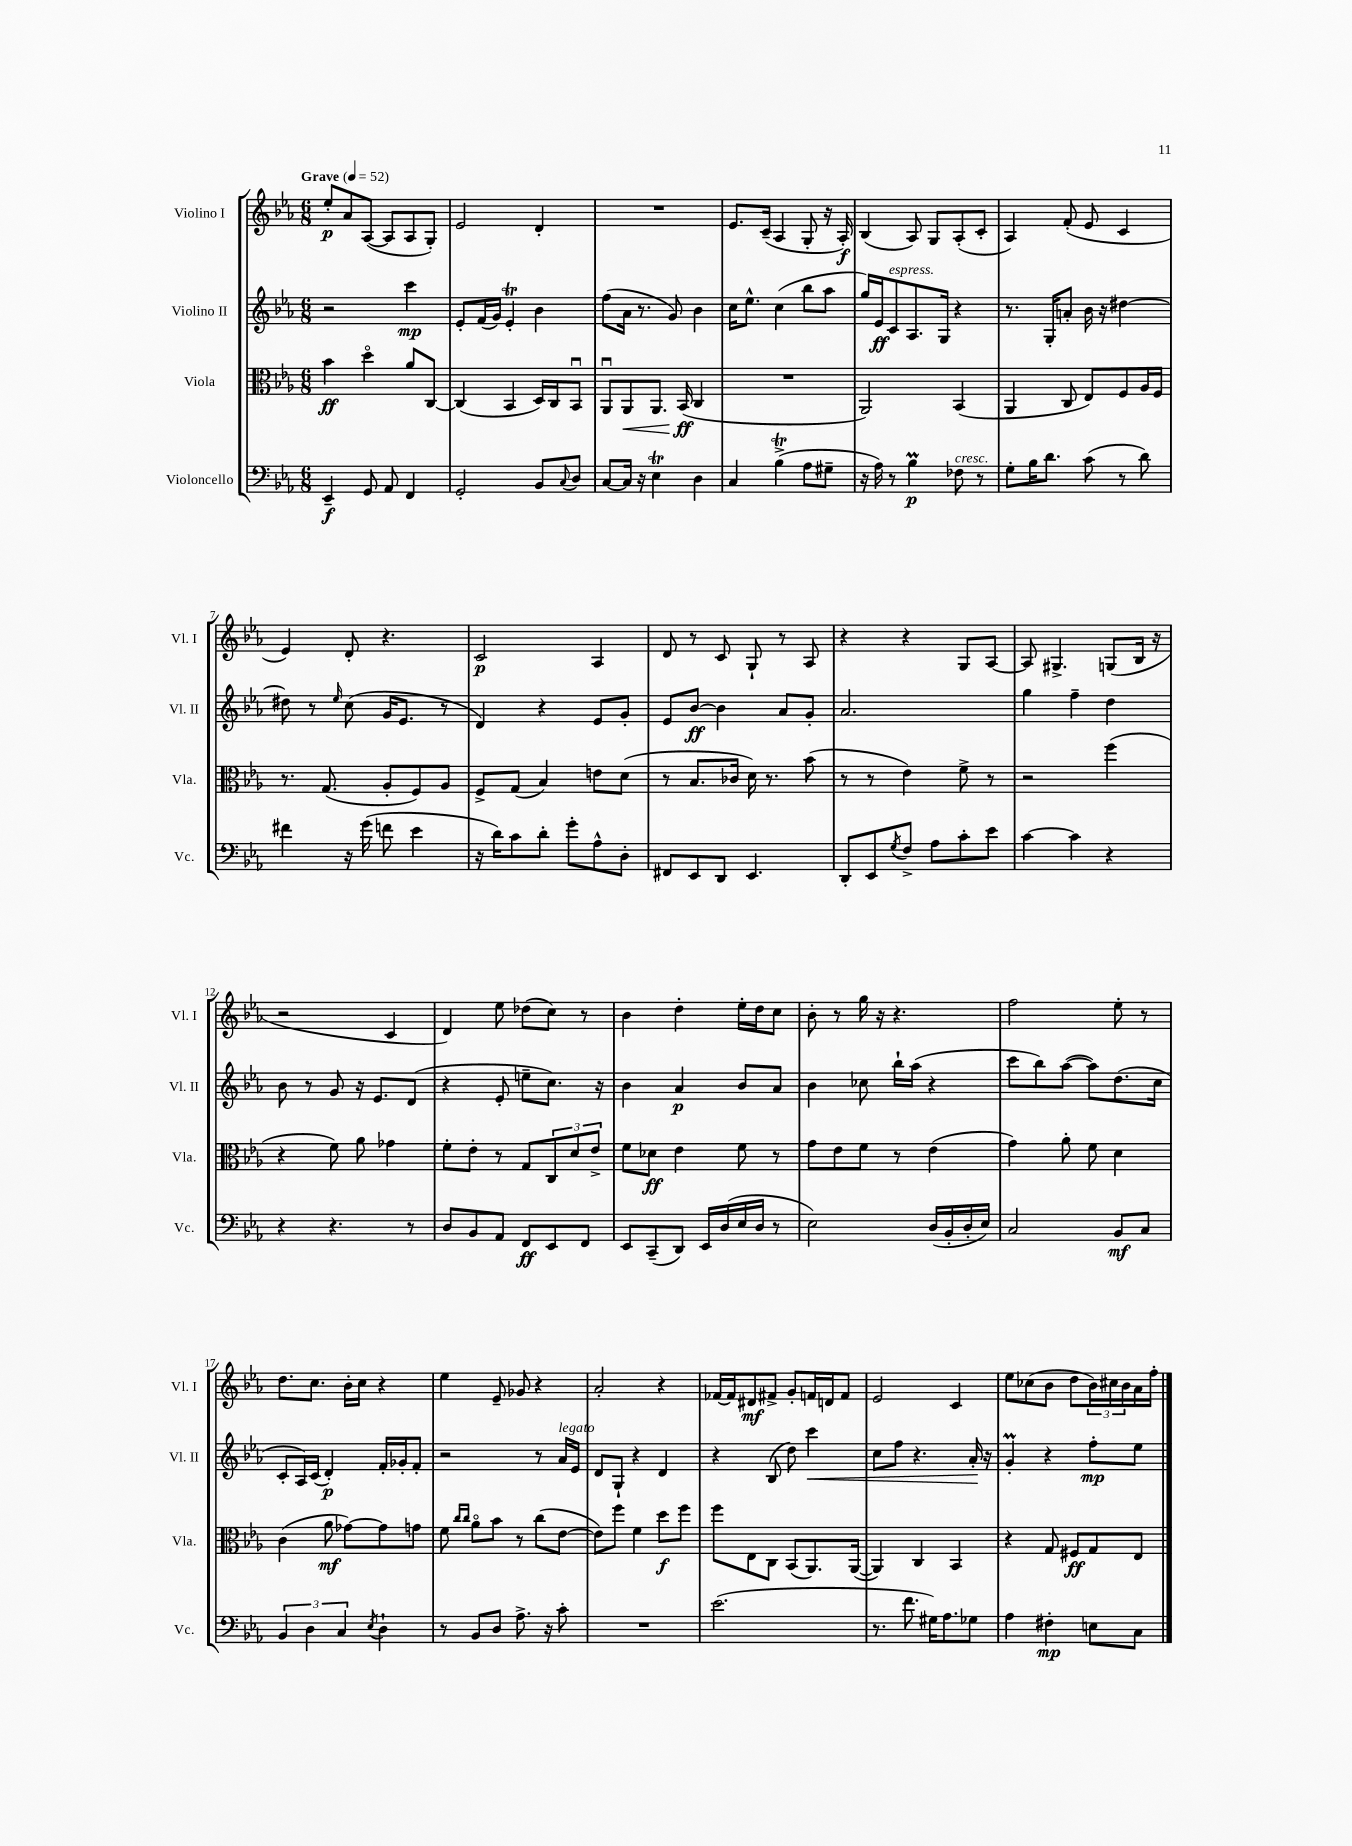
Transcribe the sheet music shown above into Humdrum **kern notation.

**kern	**kern	**kern	**kern
*staff4	*staff3	*staff2	*staff1
*clefF4	*clefC3	*clefG2	*clefG2
*k[b-e-a-]	*k[b-e-a-]	*k[b-e-a-]	*k[b-e-a-]
*M6/8	*M6/8	*M6/8	*M6/8
*MM52	*MM52	*MM52	*MM52
4EE-~	4b-	2r	8ee-'
.	.	.	8a-
8GG	4ddo	.	([8A-
8AA-	.	.	8A-]
4FF	8a-	4ccc	8A-
.	[8C	.	8G')
=	=	=	=
2GG'	(4C]	8e-'	2e-
.	.	(16f	.
.	.	16g)	.
.	4BB-	4e-'	.
8BB-	16D)	4b-	4d'
.	16C	.	.
8qqC	.	.	.
8D	8BB-u	.	.
=	=	=	=
[8C	8AA-u	(8ff	2.r
16C]	8AA-	16a-	.
16r	.	8.r	.
4E-	8.AA-	.	.
.	.	8g)	.
.	(16BB-	.	.
4D	4C	4b-	.
=	=	=	=
4C	2.r	16cc	8.e-
.	.	8.ee-^^	.
.	.	.	(16c~
(4B-^	.	(4cc	4A-
8A-	.	8bb-	8G'
8G#~	.	8aa-	16r
.	.	.	16A-')
=	=	=	=
16r	2AA-)	16gg)	(4B-
16A-)	.	16e-	.
8r	.	8c	.
4B-	.	8.A-	8A-)
.	.	.	8G
.	.	16G	.
8F-	(4BB-	4r	(8A-'
8r	.	.	8c'
=	=	=	=
8G'	4AA-	8.r	4A-)
16B-	.	.	.
8.d	.	16G'	.
.	8C	8a'	(8f'
(8c	8E-)	16b-	8e-
.	.	16r	.
8r	8F	[4dd#	4c
8d)	16A-	.	.
.	16F	.	.
=	=	=	=
4f#	8.r	8dd#]	4e-)
.	.	8r	.
.	(8.G	.	.
.	.	16qqee-	.
16r	.	(8cc	8d'
(16g	.	.	.
8f	8A-'	16g	4.r
.	.	8.e-	.
4e-	8F)	.	.
.	8A-	8r	.
=	=	=	=
16r	8F^	4d)	2c
16d)	.	.	.
8c	(8G	.	.
8d'	4B-)	4r	.
8g'	.	.	.
8A-^^	8e	8e-	4A-
8D'	(8d	8g'	.
=	=	=	=
8FF#	8r	8e-	8d
8EE-	8.B-	[8b-	8r
8DD	.	4b-]	8c
.	16c-	.	.
4.EE-	16d)	.	8G`
.	8.r	.	.
.	.	8a-	8r
.	(8b-	8g'	8A-
=	=	=	=
8DD'	8r	2.a-	4r
8EE-	8r	.	.
8qG	.	.	.
8F^	4e-)	.	4r
8A-	.	.	.
8c'	8f^	.	8G
8e-	8r	.	[8A-
=	=	=	=
[4c	2r	4gg	8A-]
.	.	.	4.G#^
4c]	.	4ff~	.
4r	(4ff	4dd	(8G
.	.	.	16B-
.	.	.	16r
=	=	=	=
4r	4r	8b-	2r
.	.	8r	.
4.r	8f)	8g	.
.	8a-	16r	.
.	.	8.e-	.
.	4g-	.	4c
8r	.	(8d	.
=	=	=	=
8D	8f'	4r	4d)
8BB-	8e-'	.	.
8AA-	8r	8e-'	8ee-
8FF	8G	8ee~	(8dd-
8EE-	12C	8.cc)	8cc)
.	12d	.	.
8FF	.	.	8r
.	12e-^	.	.
.	.	16r	.
=	=	=	=
8EE-	8f	4b-	4b-
(8CC~	8d-	.	.
8DD)	4e-	4a-	4dd'
16EE-	.	.	.
(16D	.	.	.
16E-	8f	8b-	16ee-'
16D	.	.	16dd
8r	8r	8a-	8cc
=	=	=	=
2E-)	8g	4b-	8b-'
.	8e-	.	8r
.	8f	8cc-	16gg
.	.	.	16r
.	8r	16bb-`	4.r
.	.	(16aa-	.
(16D	(4e-	4r	.
16BB-'	.	.	.
16D'	.	.	.
16E-)	.	.	.
=	=	=	=
2C	4g)	8ccc	2ff
.	.	8bb-)	.
.	8a-'	([8aa-	.
.	8f	8aa-])	.
8BB-	4d	(8.dd	8ee-'
8C	.	.	8r
.	.	16cc	.
=	=	=	=
6BB-	(4c	8c'	8.dd
.	.	16A-)	.
6D	.	.	.
.	.	(16c	8.cc
.	8a-	4d')	.
6C	.	.	.
.	[8g-)	.	16b-'
.	.	.	16cc
8qE-	.	.	.
4D`	8g-]	16f'	4r
.	.	16g-'	.
.	8g	8f'	.
=	=	=	=
8r	8f	2r	4ee-
.	16qqcc	.	.
.	16qqcc	.	.
8BB-	8a-o	.	.
8D	8b-	.	8e-~
8.A-^	8r	.	8g-
.	(8cc	8r	4r
16r	.	.	.
8c'	[8e-	16a-	.
.	.	16e-	.
=	=	=	=
2.r	8e-])	8d	2a-'
.	8ff	8G`	.
.	4f	4r	.
.	8dd	4d	4r
.	8ff	.	.
=	=	=	=
(2.e-	8ff	4r	[16f-
.	.	.	16f-]
.	8E-	.	8d#
.	8C	(8B-	8f#^
.	(8BB-	8dd)	8g'
.	8.AA-)	4ccc	16f
.	.	.	16d
.	.	.	8f
.	([16AA-	.	.
=	=	=	=
8.r	4AA-])	8cc	2e-
.	.	8ff	.
8.f	.	.	.
.	4C	4.r	.
16G#)	.	.	.
8.A-	.	.	.
.	4BB-	.	4c
8G-	.	16a-'	.
.	.	16r	.
=	=	=	=
4A-	4r	4g'	8ee-
.	.	.	(8cc-
4F#'	8G	4r	8b-
.	8F#	.	8dd
8E	8G	8ff'	24b-)
.	.	.	24cc#
.	.	.	24b-
8C	8E-	8ee-	16a-
.	.	.	16ff'
==	==	==	==
*-	*-	*-	*-
